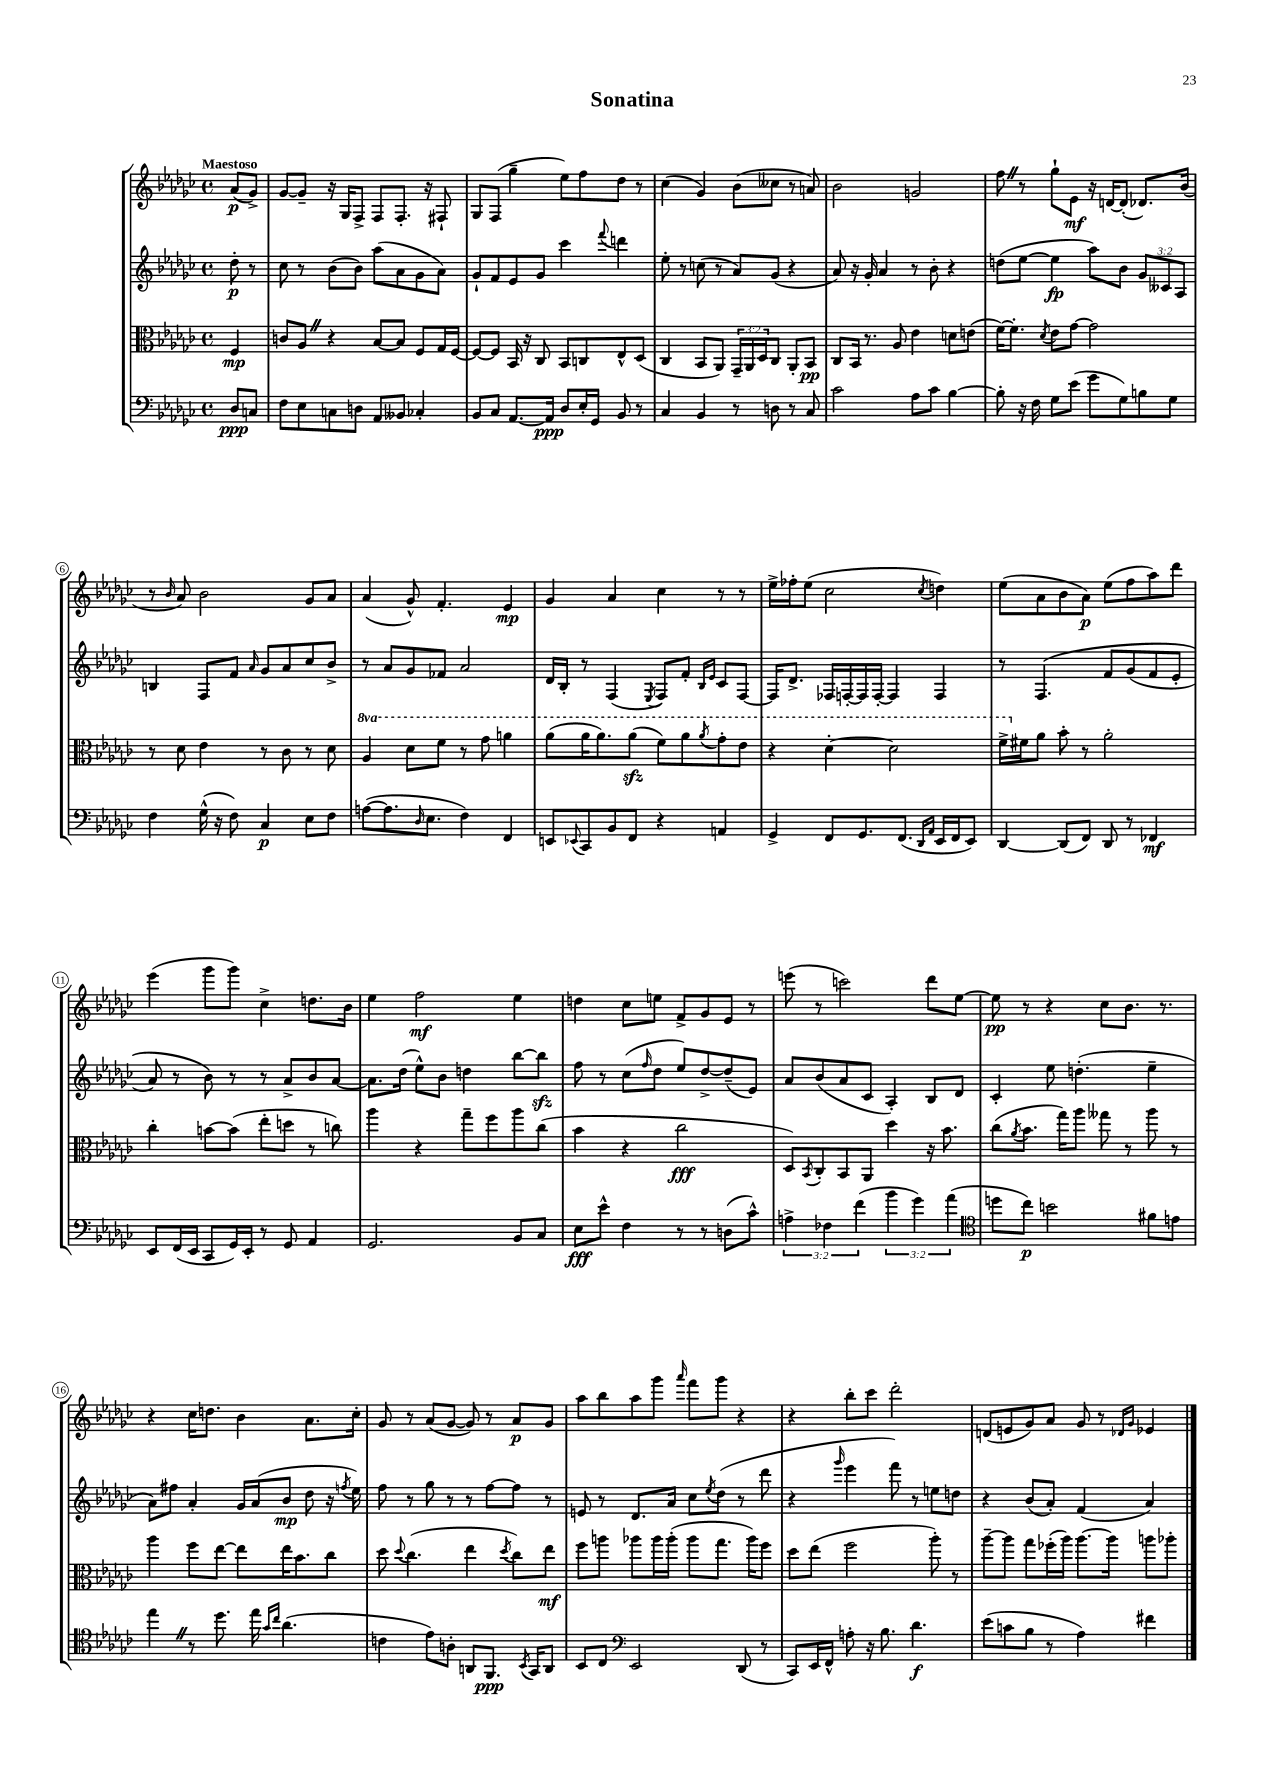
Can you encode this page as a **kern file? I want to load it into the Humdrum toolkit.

**kern	**kern	**kern	**kern
*staff4	*staff3	*staff2	*staff1
*clefF4	*clefC3	*clefG2	*clefG2
*k[b-e-a-d-g-c-]	*k[b-e-a-d-g-c-]	*k[b-e-a-d-g-c-]	*k[b-e-a-d-g-c-]
*M4/4	*M4/4	*M4/4	*M4/4
*met(c)	*met(c)	*met(c)	*met(c)
8D-/L	4F/	8dd-'\	(8a-/L
8C/J	.	8r	8g-^/J)
=	=	=	=
8F\L	8c/L	8cc-\	[8g-/L
8E-\	8A-/J	8r	8g-~/]J
8C\	4r	(8b-\L	16r
.	.	.	16G-/LK
8D\J	.	8b-\J)	8F^/J
8AA-/L	[8B-/L	(8aa-\L	8F/L
8BB--/J	8B-/]J	8a-\	8.F'/J
4C-'/	8F/L	8g-\	.
.	.	.	16r
.	16G-/L	8a-\J)	8F#`/
.	[16F/JJ	.	.
=	=	=	=
8BB-/L	8F/_L	8g-`/L	8G-/L
8C-/J	8F/]J	8f/	(8F/J
[8.AA-/L	16BB-/	8e-/	4gg-~\
.	16r	.	.
.	8C-/	8g-/J	.
16AA-/]Jk	.	.	.
8D-/L	8BB-/L	4ccc-\	8ee-\L)
16E-'/L	8C/	.	8ff\
16GG-/JJ	.	.	.
.	.	8qqfff/	.
8BB-/	8E-^^/	4ddd\	8dd-\J
8r	(8D-/J	.	8r
=	=	=	=
4C-/	4C-/	8ee-'\	(4cc-\
.	.	8r	.
4BB-/	8BB-/L	(8cc\	4g-/)
.	8AA-/J)	8r	.
8r	24GG-~/LL	8a-/L)	(8b-\L
.	24AA-/	.	.
.	24D-/J	.	.
8D\	8C-/J	(8g-/J	8cc--\J
8r	8AA-'/L	4r	8r
8C-/	8BB-/J	.	8a/)
=	=	=	=
2c-\	8C-/L	8a-/)	2b-\
.	16BB-/Jk	16r	.
.	8.r	16g-'/	.
.	.	4a-/	.
.	8A-/	.	.
8A-\L	4e-\	8r	2g/
8c-\J	.	8b-'\	.
[4B-\	8d\L	4r	.
.	(8e\J	.	.
=	=	=	=
8B-'\]	[16f\LK)	(8dd\L	8ff\
.	8.f'\]J	.	.
16r	.	[8ee-\J	8r
16F\	.	.	.
.	8qd-/	.	.
8G-\L	8e-\L	4ee-\]	8gg-`\L
(8e-\J	[8g-\J	.	8e-\J
8g-\L	2g-\]	8aa-\L)	16r
.	.	.	[16d/LK
8G-\)	.	8b-\J	(8d'/]J
8B\	.	12g-/L	8.d-/L)
.	.	12c--/	.
8G-\J	.	.	.
.	.	12A-/J	.
.	.	.	(16b-/Jk
=	=	=	=
4F\	8r	4B/	8r
.	.	.	16qqb-/
.	8d-\	.	8a-/)
(16G-^^\	4e-\	8F/L	2b-\
16r	.	.	.
8F\)	.	8f/J	.
.	.	16qqa-/	.
4C-/	8r	8g-/L	.
.	8c-\	8a-/	.
8E-\L	8r	8cc-/	8g-/L
8F\J	8d-\	8b-^/J	8a-/J
=	=	=	=
([8A\L	4a-/	8r	(4a-/
8.A\]	.	8a-/L	.
.	8dd-\L	8g-/	8g-^^/)
16qqD-/	.	.	.
8.E-\J	.	.	.
.	8ff\J	8f-/J	4.f'/
4F\)	8r	2a-/	.
.	8gg-\	.	.
4FF/	4aa\	.	4e-/
=	=	=	=
8EE/L	(8aa-\L	16d-/LL	4g-/
.	.	16B-'/JJ	.
8qqEE-/	.	.	.
8CC-/	16aa-\K	8r	.
.	8.aa-\)	.	.
8BB-/	.	(4F/	4a-/
8FF/J	(8aa-\J	.	.
.	.	8qE-/	.
4r	8ff\L)	8F/L)	4cc-\
.	8aa-\	8f'/J	.
.	.	16qqB-/LL	.
.	8qaa-/	16qqe-/JJ	.
4AA/	8gg-'\	8c-/L	8r
.	8ee-\J	[8F/J	8r
=	=	=	=
4GG-^/	4r	16F/]LK	16ee-^\LL
.	.	8.d-^/J	16ff-'\J
.	.	.	(8ee-\J
8FF/L	[4dd-'\	16F-/LL	2cc-\
.	.	[16F'/	.
8.GG-/	.	16F/]	.
.	.	[16F'/JJ	.
.	2dd-\]	4F/]	.
(8.FF/J	.	.	.
16qqDD-/LL	.	.	.
16qqAA-/JJ	.	.	8qcc-/
16EE-/LL	.	4F/	4dd\)
16FF/J	.	.	.
8EE-/J)	.	.	.
=	=	=	=
[4DD-/	16ff^\LL	8r	(8ee-\L
.	16f#\J	.	.
.	8a-\J	&(4.F/	8a-\
(8DD-/]L	8b-'\	.	8b-\
8FF/J)	8r	.	8a-\J)
8DD-/	2a-'\	8f/L	(8ee-\L
8r	.	(8g-/	8ff\
4FF-/	.	8f/	8aa-\)
.	.	8e-'/J	8ddd-\J
=	=	=	=
8EE-/L	4cc-'\	8a-/)	(4eee-\
(16FF/L	.	8r	.
16EE-/JJ	.	.	.
8CC-/L	[8b\L	8b-\&)	8ggg-\L
16GG-/L)	(8b\]J	8r	8ggg-\J)
16EE-'/JJ	.	.	.
8r	8ee-'\L	8r	4cc-^\
8GG-/	8dd\J	8a-^/L	.
4AA-/	8r	8b-/	8.dd\L
.	8cc\)	[8a-/J	.
.	.	.	16b-\Jk
=	=	=	=
2.GG-/	4aa-\	8.a-\]L	4ee-\
.	.	(16dd-\Jk	.
.	4r	8ee-^^\L)	2ff\
.	.	8b-\J	.
.	8gg-~\L	4dd\	.
.	8ff\	.	.
8BB-/L	8aa-\	[8bb-\L	4ee-\
8C-/J	(8cc-\J	8bb-\]J	.
=	=	=	=
8E-\L	4b-\	8ff\	4dd\
8e-^^\J	.	8r	.
4F\	4r	(8cc-\L	8cc-\L
.	.	16qqff/	.
.	.	8dd-\J	8ee\J
8r	2cc-\	8ee-/L)	8f^/L
8r	.	[8dd-^/	8g-/
(8D\L	.	(8dd-~/]	8e-/J
8c-^^\J)	.	8e-/J)	8r
=	=	=	=
6A^\	8D-/L)	8a-/L	(8eee\
.	8qBB-/	.	.
.	8C-'/	(8b-/	8r
6F-\	.	.	.
.	8BB-/	8a-/	2ccc\)
(6f\	.	.	.
.	8AA-/J	8c-/J	.
6b-\	4dd-\	4A-'/)	.
6g-\)	.	.	.
.	16r	8B-/L	8ddd-\L
.	8.b-\	.	.
(6a-\	.	.	.
.	.	8d-/J	[8ee-\J
=	=	=	=
*clefC4	*	*	*
8dd\L	(8cc-\L	4c-'/	8ee-\]
.	8qa-/	.	.
8cc-\J)	8.b-\J	.	8r
2b\	.	8ee-\	4r
.	16gg-\LK)	.	.
.	8aa-\J	(4.dd'\	.
.	8gg--\	.	8cc-\L
.	8r	.	8.b-\J
8f#\L	8aa-\	4ee-~\	.
.	.	.	8.r
8e\J	8r	.	.
=	=	=	=
4ee-\	4aa-\	8a-\L)	4r
.	.	8ff#\J	.
8r	8ff\L	4a-'/	16cc-\LK
.	.	.	8.dd\J
8.dd-\	[8ee-\J	.	.
.	8ee-\]L	16g-/LL	4b-\
16ee-\	.	(16a-/J	.
16qqg-/LL	.	.	.
16qqcc-/JJ	.	.	.
(4.a-\	16ee-\K	8b-/J	.
.	8.b-\	.	.
.	.	8dd-\	8.a-\L
.	8cc-\J	16r	.
.	.	8qff/	.
.	.	16ee-\)	16cc-'\Jk
=	=	=	=
4c\	8dd-\	8ff\	8g-/
.	8qqdd-/	.	.
.	(4.cc-\	8r	8r
8e-\L)	.	8gg-\	(8a-/L
8A'\J	.	8r	[8g-/J
8AA/L	4ee-\	8r	8g-/])
8.FF/J	.	[8ff\L	8r
.	8qdd-/	.	.
.	8cc-\L)	8ff\]J	8a-/L
8qBB-/	.	.	.
16GG-/LK	.	.	.
8AA/J	8ee-\J	8r	8g-/J
=	=	=	=
8BB-/L	8ff\L	8e/	8aa-\L
8C-/J	8aa\J	8r	8bb-\
*clefF4	*	*	*
2EE-/	8aa-\L	8.d-/L	8aa-\
.	16aa-\L	.	8ggg-\J
.	(16aa-'\JJ	16a-/Jk	.
.	.	.	16qqaaa-/
.	8aa-\L	8cc-\L	8fff\L
.	.	8qee-/	.
.	8.gg-\J	(8dd-\J	8ggg-\J
(8DD-/	.	8r	4r
.	16aa-\LK)	.	.
8r	8ff\J	8ddd-\	.
=	=	=	=
8CC-/L)	8dd-\L	4r	4r
16EE-/L	(8ee-\J	.	.
16FF^^/JJ	.	.	.
.	.	16qqggg-/	.
8A'\	2ff\	4eee-\	8bb-'\L
16r	.	.	8ccc-\J
8.B-\	.	.	.
.	.	8fff\)	2ddd-'\
4.d-\	.	8r	.
.	8aa-'\)	8ee\L	.
.	8r	8dd\J	.
=	=	=	=
(8e-\L	[8aa-~\L	4r	(8d/L
8c\	8aa-\]J	.	8e/
8B-\J	8gg-\L	(8b-/L	8g-/)
8r	(16ff-'\L	8a-'/J)	8a-/J
.	16aa-\JJ)	.	.
4A-\)	[8.aa-\L	(4f/	8g-/
.	.	.	8r
.	16aa-\]Jk	.	.
.	.	.	16qqd-/LL
.	.	.	16qqg-/JJ
4f#\	8aa\L	4a-/)	4e-/
.	8aa-'\J	.	.
==	==	==	==
*-	*-	*-	*-
